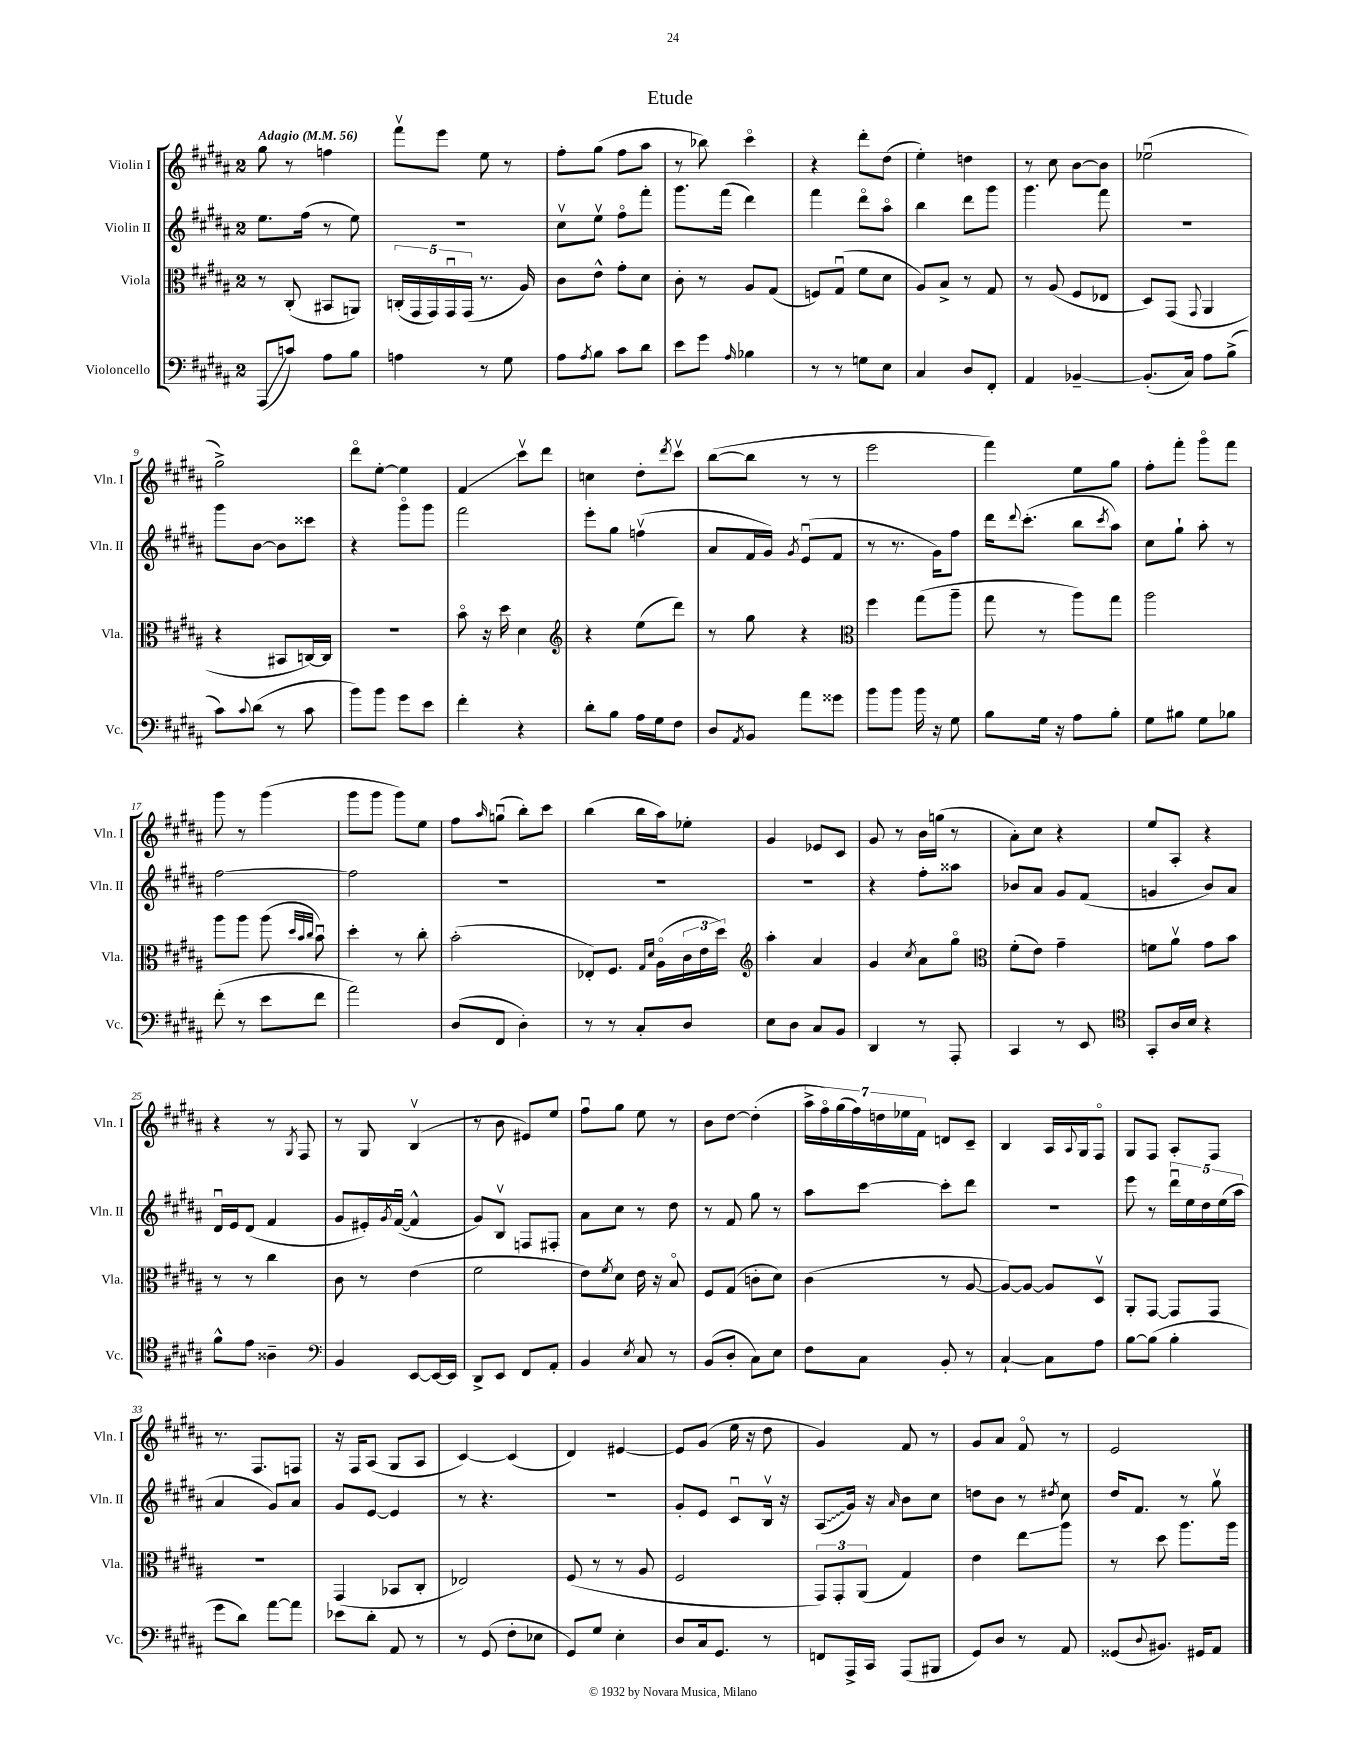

**kern	**kern	**kern	**kern
*staff4	*staff3	*staff2	*staff1
*clefF4	*clefC3	*clefG2	*clefG2
*k[f#c#g#d#a#]	*k[f#c#g#d#a#]	*k[f#c#g#d#a#]	*k[f#c#g#d#a#]
*M2/4	*M2/4	*M2/4	*M2/4
*MM56	*MM56	*MM56	*MM56
(8AAA#	8r	8.ee	8gg#
8c)	(8C#'	.	8r
.	.	(16ff#	.
8A#	8BB#	8r	4ff
8B	8AA)	8ee)	.
=	=	=	=
4A	(20C'	2r	8fff#v
.	20GG#	.	.
.	20GG#)	.	.
.	.	.	8eee
.	20GG#u	.	.
.	(20GG#	.	.
8r	8.r	.	8ee
8G#	.	.	8r
.	16A#)	.	.
=	=	=	=
8A#	8c#	8cc#v	8ff#'
8qA#	.	.	.
8B	8e^^	8eev	(8gg#
8c#	8g#'	8ff#o	8ff#
8d#	8d#	8fff#'	8aa#
=	=	=	=
8e	8c#'	8.ggg#	8r
8g#	8r	.	8bb-)
.	.	(16fff#	.
16qqA#	.	.	.
4B-	8A#	4ddd#)	4ccc#o
.	(8G#	.	.
=	=	=	=
8r	8F)	4fff#	4r
8r	(8G#u	.	.
8G	8f#	8ddd#o	8ddd#'
8E	8d#	8aa#o	(8dd#
=	=	=	=
4C#	8A#)	4bb	4ee')
.	8B^	.	.
8D#	8r	8ddd#	4dd
8FF#'	8G#	8ggg#	.
=	=	=	=
4AA#	8r	4.ggg#	8r
.	(8A#	.	8cc#
[4BB-~	8F#	.	[8b
.	8E-	8fff#	8b]
=	=	=	=
(8.BB-']	8D#)	2r	(2ee-u
.	(8GG#	.	.
16C#)	.	.	.
.	8qqGG#	.	.
8A#	4AA#	.	.
(8B^	.	.	.
=	=	=	=
8c#)	4r	8ggg#	2gg#^)
8qqc#	.	.	.
(8d#	.	[8b	.
8r	8BB#	8b]	.
8c#	[16C)	8ccc##	.
.	16C]	.	.
=	=	=	=
8b)	2r	4r	8ddd#o
8b	.	.	[8ee'
8g#	.	8ggg#o	4ee]
8e	.	8ggg#	.
=	=	=	=
4f#'	8bo	2fff#	4f#
.	16r	.	.
.	16dd#	.	.
4r	4d#	.	8ccc#v
.	.	.	8ddd#
=	=	=	=
*	*clefG2	*	*
8d#'	4r	8eee'	4cc
8B	.	8gg#	.
16A#	(8ee	(4ffv	8dd#'
16G#	.	.	.
.	.	.	8qddd#
8F#	8ddd#)	.	8ccc#v
=	=	=	=
8D#	8r	8a#	([8bb
8qAA#	.	.	.
8BB	8gg#	16f#	8bb]
.	.	16g#)	.
.	.	8qg#	.
8a#	4r	(8eu	8r
8g##	.	8f#	8r
=	=	=	=
*	*clefC3	*	*
8b	4ff#	8r	2eee
8b	.	8.r	.
16b	(8gg#	.	.
16r	.	16g#)	.
8G#	8aa#~	8ff#	.
=	=	=	=
8B	8gg#	16ddd#	4fff#)
.	.	8qqddd#	.
.	.	(8.ccc#'	.
16G#	8r	.	.
16r	.	.	.
8A#	8aa#)	8bb	8ee
.	.	8qccc#	.
8B'	8gg#	8aa#)	8gg#
=	=	=	=
8G#	2aa#	8cc#	8ff#'
8B#	.	8gg#`	8fff#'
8G#	.	8aa#'	8ggg#o
8B-	.	8r	8fff#
=	=	=	=
(8f#'	8aa#	[2ff#	8ggg#
8r	8aa#	.	8r
8e	(8aa#	.	(4ggg#
.	32qqdd#	.	.
.	32qqb	.	.
.	32qqcc#	.	.
8f#	8bu)	.	.
=	=	=	=
2a#)	4dd#'	2ff#]	8ggg#
.	.	.	8ggg#
.	8r	.	8ggg#)
.	8cc#'	.	8ee
=	=	=	=
(8D#	(2b'	2r	8ff#
.	.	.	16qqaa#
8FF#	.	.	(8ggu
4D#')	.	.	8bb')
.	.	.	8ccc#
=	=	=	=
8r	8E-')	2r	(4bb
8r	8.F#	.	.
8C#'	.	.	16bb
.	16qqG#	.	.
.	16qqd#	.	.
.	(16A#o	.	16aa#)
8D#	24c#	.	8ee-'
.	24e	.	.
.	24dd#)	.	.
=	=	=	=
*	*clefG2	*	*
8E	4aa#'	2r	4g#
8D#	.	.	.
8C#	4a#	.	8e-
8BB	.	.	8c#
=	=	=	=
4DD#	4g#	4r	8g#
.	.	.	8r
.	8qcc#	.	.
8r	8a#	8ff#'	16b
.	.	.	(16gg
8AAA#'	8gg#o	8aa##	8r
=	=	=	=
*	*clefC3	*	*
4CC#	(8f#'	8b-	8a#')
.	8e)	8a#	8cc#
8r	4g#~	8g#	4r
8EE	.	(8f#	.
=	=	=	=
*clefC4	*	*	*
8GG#'	8f	4g	8ee
16A#	8a#v	.	8A#'
16B	.	.	.
4r	8g#	8b)	4r
.	8b	8a#	.
=	=	=	=
8f#^^	8r	16d#u	4r
.	.	16e	.
8e	8r	(8d#	.
4A##~	4cc#	4f#	8r
.	.	.	8qG#
.	.	.	8F#
=	=	=	=
*clefF4	*	*	*
4BB	8c#	8g#	8r
.	8r	16e#')	8G#
.	.	8qg#	.
.	.	([16f#u	.
[8EE	(4e	4f#^^]	(4Bv
16EE_	.	.	.
16EE]	.	.	.
=	=	=	=
8DD#^	2f#	8g#)	8r
8EE	.	8Bv	8b
8FF#	.	8F	8e#)
8AA#'	.	8F#'	8ee
=	=	=	=
4BB	8e)	8a#	8ff#u
.	8qf#	.	.
.	8d#	8cc#	8gg#
8qE	.	.	.
8C#	16e	8r	8ee
.	16r	.	.
8r	8Bo	8dd#	8r
=	=	=	=
(8BB	8F#	8r	8b
8D#'	(8G#	8f#	[8dd#
8C#)	8c'	8gg#	(4dd#']
8E	8d#)	8r	.
=	=	=	=
8F#	(4c#	8aa#	28aa#^
.	.	.	28ff#o)
.	.	.	(28gg#
.	.	.	28ff#)
8C#	.	[8ccc#	.
.	.	.	28dd
.	.	.	28ee-
.	.	.	28f#
8BB'	8r	8ccc#']	8d
8r	[8A#	8ddd#	8c#~
=	=	=	=
[4C#`	8A#_)	2r	4B
.	8A#_	.	.
8C#]	8A#]	.	16A#
.	.	.	8qqA#
.	.	.	16G#
8A#	8D#v	.	8F#o
=	=	=	=
[8B	8AA#'	8eee	8G#
(8B]	[8GG#	8r	8F#
4B'	8GG#]	20ddd#u	8A#'
.	.	20ee	.
.	.	20dd#	.
.	8GG#	.	8F#
.	.	(20ee	.
.	.	20aa#	.
=	=	=	=
8g#	2r	4a#	8.r
8d#)	.	.	.
.	.	.	8.F#
[8a#	.	8g#)	.
8a#]	.	8a#	8F
=	=	=	=
8e-	(4GG#	8g#	16r
.	.	.	16F#
8d#'	.	[8e	(8A#
8AA#	8BB-	4e]	8G#
8r	8C#'	.	8A#
=	=	=	=
8r	2E-)	8r	[4c#)
(8GG#	.	4.r	.
8F#'	.	.	(4c#]
8E-	.	.	.
=	=	=	=
8GG#)	(8F#	2r	4d#)
8G#	8r	.	.
4E'	8r	.	[4e#
.	8A#	.	.
=	=	=	=
8D#	2F#	8g#'	8e#]
16C#	.	8e	(8g#
8.GG#	.	.	.
.	.	8c#u	16ee
.	.	.	16r
8r	.	16Bv	8dd#
.	.	16r	.
=	=	=	=
8FF	12GG#)	(8A#	4g#)
.	12GG#'	.	.
16AAA#^	.	16g#)	.
.	(12AA#	.	.
16CC#	.	16r	.
.	.	16qqa#	.
(8AAA#	4G#)	8b	8f#
8BBB#	.	8cc#	8r
=	=	=	=
8GG#)	4e	8dd	8g#
8D#	.	8b	8a#
8r	8ee	8r	8f#o
.	.	8qdd#	.
8AA#	8aa#	8cc#	8r
=	=	=	=
(8GG##	8r	16dd#	2e
.	.	8.f#	.
8qqD#	.	.	.
8.BB#)	8dd#	.	.
.	8.aa#	8r	.
16GG#	.	.	.
8AA#	.	8gg#v	.
.	16aa#	.	.
==	==	==	==
*-	*-	*-	*-
